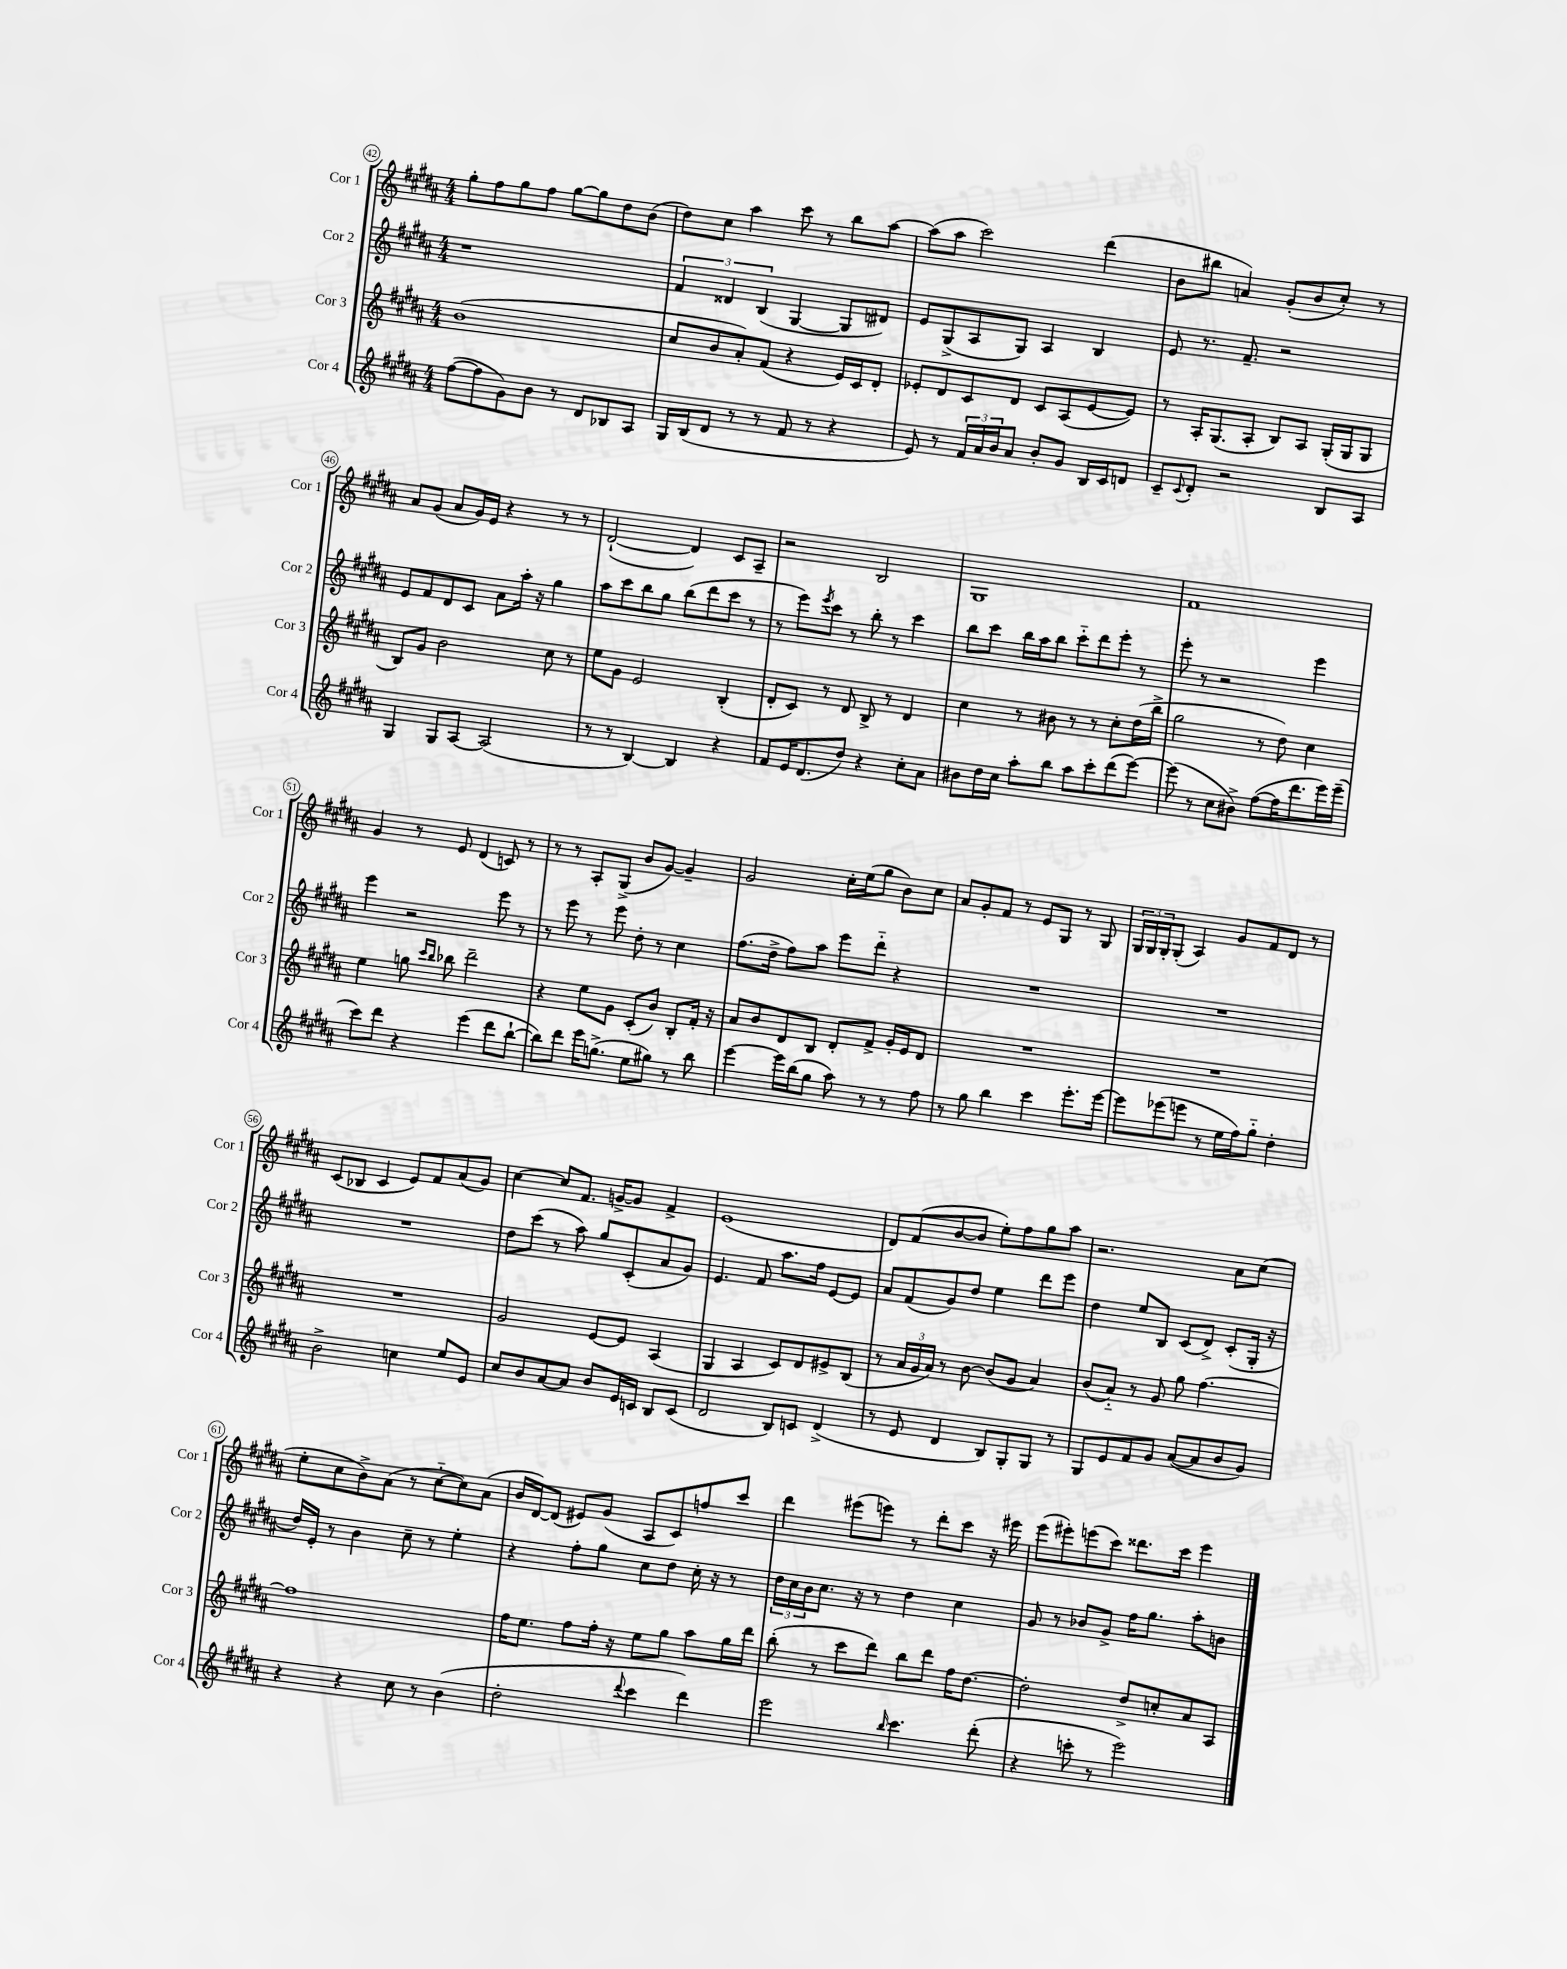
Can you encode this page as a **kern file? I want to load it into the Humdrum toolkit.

**kern	**kern	**kern	**kern
*part4	*part3	*part2	*part1
*staff4	*staff3	*staff2	*staff1
*I"Cor 4	*I"Cor 3	*I"Cor 2	*I"Cor 1
*I'Cor 4	*I'Cor 3	*I'Cor 2	*I'Cor 1
*clefG2	*clefG2	*clefG2	*clefG2
*k[f#c#g#d#a#]	*k[f#c#g#d#a#]	*k[f#c#g#d#a#]	*k[f#c#g#d#a#]
*M4/4	*M4/4	*M4/4	*M4/4
=42	=42	=42	=42
([8ff#\L	(1b	1r	8gg#'\L
8ff#\]	.	.	8ff#\
8g#\)	.	.	8gg#\
8b\J	.	.	8ff#\J
8r	.	.	[8gg#\L
8d#/L	.	.	8gg#\]
8B-X/	.	.	8dd#\
8A#/J	.	.	(8b\J
=43	=43	=43	=43
16G#/LL	8cc#/L	6f#/	8dd#\L)
(16B/J	.	.	.
8d#/J	8b/	.	8cc#\J
.	.	6d##X/	.
8r	8a#'/)	.	4aa#\
.	.	(6B/	.
8r	(8f#/J	.	.
8f#/	4r	[4G#/	8ccc#\
8r	.	.	8r
4r	16e/LL)	8G#/L]	8bb\L
.	16c#/J	.	.
.	8d#'/J	8d#X/J)	[8aa#\J
=44	=44	=44	=44
8e/)	8e-X'/L	8e/L	(8aa#\L]
8r	8d#/	(8G#^/	8aa#\J
24f#/LL	8c#/	8A#/	2ccc#\)
24a#/	.	.	.
24b/J	.	.	.
8a#/J	8d#/J	8G#/J)	.
8b'/L	8c#/L	4A#/	.
8g#/J	(8A#/	.	.
16B/LL	[8e-/	4B/	(4ddd#\
16c#/J	.	.	.
8dn/J	8e-/J])	.	.
=45	=45	=45	=45
8c#~/L	8r	8e/	8b\L
8qqc#/	.	.	.
8d#'/J	16A#'/KL	8.r	8bb#X\J
.	(8.G#/	.	.
2r	.	.	4an/)
.	.	8.f#~/	.
.	8A#'/J	.	.
.	8B/L)	2r	(8g#'/L
.	8A#/J	.	8b/
8B/L	(16G#'/LL	.	8cc#'/J)
.	16G#/J	.	.
8A#/J	8G#/J	.	8r
!!LO:LB:g=z
=46	=46	=46	=46
4G#/	8B/L)	8e/L	8a#/L
.	8g#/J	8f#/	(8g#/J
8G#/L	2b\	8d#/	8a#/L
[8A#/J	.	8c#/J	16g#/L)
.	.	.	16e/JJ
(2A#/]	.	8a#\L	4r
.	.	16aa#'\Jk	.
.	.	16r	.
.	8cc#\	4gg#\	8r
.	8r	.	8r
=47	=47	=47	=47
8r	8ee\L	8aa#\L	([2d#`/
8r	8g#\J	8ccc#\	.
[4B/)	2e/	8bb\	.
.	.	8gg#\J	.
4B/]	.	(8bb\L	4d#/])
.	.	8ddd#\	.
4r	(4B'/	8ccc#\J	8c#/L
.	.	8r	8A#~/J
=48	=48	=48	=48
8f#/L	8d#'/L	8r	2r
16e/K	8c#/J)	8eee\L)	.
(8.d#/	.	.	.
.	.	8qeee/	.
.	8r	8ccc#\J	.
8dd#/J)	8d#/	8r	.
4r	8B^/	8bb'\	2B/
.	8r	8r	.
8cc#'\L	4d#/	4ccc#\	.
8a#\J	.	.	.
=49	=49	=49	=49
8b#X\L	4cc#\	8bb\L	1G#
16dd#\L	.	8ccc#\J	.
16cc#\JJ	.	.	.
8aa#'\L	8r	16bb\LL	.
.	.	16aa#\J	.
8bb\J	8b#X\	8bb\J	.
8aa#\L	8r	8ccc#\L	.
8ccc#'\	8r	8ddd#\	.
(8ddd#\	8cc#'\L	8eee'\J	.
[8eee\J)	(16dd#\L	8r	.
.	16bb^\JJ	.	.
=50	=50	=50	=50
(8eee\]	2gg#\	8eee'\	1f#
8r	.	8r	.
8cc#\L	.	2r	.
8b#X^\J)	.	.	.
([8ff#\L	8r	.	.
16ff#\K]	8dd#\)	.	.
8.ddd#\	.	.	.
.	4cc#\	4eee\	.
16eee\L)	.	.	.
(16eee~\JJ	.	.	.
!!LO:LB:g=z
=51	=51	=51	=51
8ccc#\L)	4ee\	4eee\	4g#/
8ddd#\J	.	.	.
4r	8ggn\	2r	8r
.	16qqccc#/LL	.	.
.	16qqbb/JJ	.	.
.	8bb-X\	.	8e/
(4eee\	2ddd#~\	.	(4d#/
8ddd#\L	.	8eee\	8cn/)
[8bb`\J	.	8r	8r
=52	=52	=52	=52
8bb\L])	4r	8r	8r
8ddd#\J	.	8eee\	8r
16eee\KL	8ee\L	8r	8A#'/L
(8.ggn^\J	.	.	.
.	8g#\J	8eee\	(8G#^/J
8ee\L	(8c#'/L	8dd#'\	8b/L
8gg#X\J)	8b/J)	8r	[8g#/J)
8r	8B'/L	4cc#\	4g#~/]
8bb\	16f#'/Jk	.	.
.	16r	.	.
=53	=53	=53	=53
[4eee\	8a#/L	(8.ff#\L	2g#/
.	8b/	.	.
.	.	16dd#^\Jk	.
16eee\LL]	8d#/	8ff#\L)	.
(16bb\J	.	.	.
8gg#\J	8B/J	8aa#\J	.
8aa#\)	8d#'/L	8eee\L	16cc#'\LL
.	.	.	(16ee\J
8r	8f#^/J	8ddd#\J	8gg#\J
8r	16g#'/LL	4r	8b\L)
.	16e/J	.	.
8ff#\	8d#/J	.	8cc#\J
=54	=54	=54	=54
8r	1r	1r	8a#/L
8gg#\	.	.	8g#'/
4bb\	.	.	8f#/J
.	.	.	8r
4ccc#\	.	.	8e/L
.	.	.	8G#/J
8.eee'\L	.	.	8r
.	.	.	8G#/
[16eee\Jk	.	.	.
=55	=55	=55	=55
8eee\L]	1r	1r	24G#/LL
.	.	.	24G#/
.	.	.	24G#'/J
(8eee-X\	.	.	(8G#'/J
8eeen\J	.	.	4A#/)
8r	.	.	.
16ee\LL	.	.	8g#/L
16ff#\J)	.	.	.
8gg#\J	.	.	8f#/
4dd#'\	.	.	8d#/J
.	.	.	8r
!!LO:LB:g=z
=56	=56	=56	=56
2b^\	1r	1r	(8c#/L
.	.	.	8B-X/J
.	.	.	4c#/
4ccn\	.	.	8e/L)
.	.	.	8f#/
8ee/L	.	.	(8a#/
8e/J	.	.	8g#/J)
=57	=57	=57	=57
8cc#/L	2g#/	8dd#\L	[4cc#\
8b/	.	(8ccc#\J	.
[8a#/	.	8r	8cc#/L]
8a#/J]	.	8aa#\)	8.f#/J
8b/L	[8e/L	8gg#/L	.
.	.	.	[16gn^/KL
16e/L	8e/J]	(8c#'/	8g/J]
16cn/JJ	.	.	.
8B/L	(4A#/	8a#/	4f#^/
(8c/J	.	8g#/J)	.
=58	=58	=58	=58
2d#/	4G#/	4.e/	(1e
.	4A#/	.	.
.	.	8f#/	.
8B/L)	8c#/L)	8.aa#\L	.
8cn/J	8d#/	.	.
.	.	16ff#\Jk	.
(4d#^/	8e#X^/	[8e/L	.
.	(8B/J	8e/J]	.
=59	=59	=59	=59
8r	8r	8a#/L	8d#/L)
8e/	24a#/LL	(8f#/	(8f#/
.	24g#/	.	.
.	24a#/JJ)	.	.
4d#/	8r	8g#/)	[8b/
.	[8b\	8dd#/J	8b/J]
8B/L)	(8b/L]	4ee\	8ee'\L)
8G#'/	8g#/J	.	8ff#\
8G#/J	4a#/)	8ddd#\L	8gg#\
8r	.	8eee\J	8aa#\J
=60	=60	=60	=60
8G#/L	(8b/L	4dd#\	2.r
8e/	8a#/J)	.	.
8f#/	8r	8ee/L	.
8g#/J	8g#/	8B/J	.
([8a#/L	8gg#\	(8c#/L	.
8a#/]	[4.ff#\	8d#^/J)	.
8b/	.	(8c#'/L	8a#\L
8g#/J)	.	16G#'/Jk	(8cc#\J
.	.	16r	.
!!LO:LB:g=z
=61	=61	=61	=61
4r	1ff#]	16dd#/LL)	8ee'\L
.	.	16e'/JJ	.
.	.	8r	8cc#\
4r	.	4b\	8b^\)
.	.	.	(8a#\J
8cc#\	.	8cc#~\	8r
8r	.	8r	[8cc#\L
(4b\	.	4ee'\	8cc#\])
.	.	.	(8a#\J
=62	=62	=62	=62
2dd#'\	16ff#\KL	4r	16b/LL
.	8.ee\J	.	[16d#/J)
.	.	.	(8d#/J]
.	8ff#\L	8ff#'\L	8e#X/L)
.	16ff#'\Jk	8gg#\J	(8g#/J
.	16r	.	.
8qqddd#/	.	.	.
4ccc#\	8ee\L	8cc#\L	8A#/L
.	8gg#\J	8dd#\J	8c#/)
4ddd#\)	8aa#\L	16cc#'\	8ffn/
.	.	16r	.
.	16gg#\L	8r	8ccc#/J
.	16ddd#\JJ	.	.
=63	=63	=63	=63
2eee\	(8bb'\	24dd#\LL	4ddd#\
.	.	24cc#\	.
.	.	24b\J	.
.	8r	8.cc#\J	.
.	8ccc#\L	.	(8eee#X\L
.	.	16r	.
.	8ddd#\J)	8r	8eeen\J)
16qqbb/	.	.	.
4.ccc#\	8bb\L	4dd#\	8r
.	8ddd#\J	.	8ddd#'\L
.	16ff#\KL	4cc#\	8ccc#\J
.	[8.dd#\J	.	.
(8ddd#'\	.	.	16r
.	.	.	16eee#X\
=64	=64	=64	=64
4r	2dd#'\]	8g#/	(8eee\L
.	.	8r	8eee#X'\)
8cccn'\	.	8b-X/L	(8eeen\
8r	.	8g#^/J	8ccc#\J)
2eee\)	8dd#^/L	16ff#\KL	8.ddd##X\L
.	.	8.gg#\J	.
.	8ccn'/	.	.
.	.	.	16ccc#\Jk
.	8a#/	8aa#'\L	4eee\
.	8A#/J	8bn\J	.
==	==	==	==
*-	*-	*-	*-
